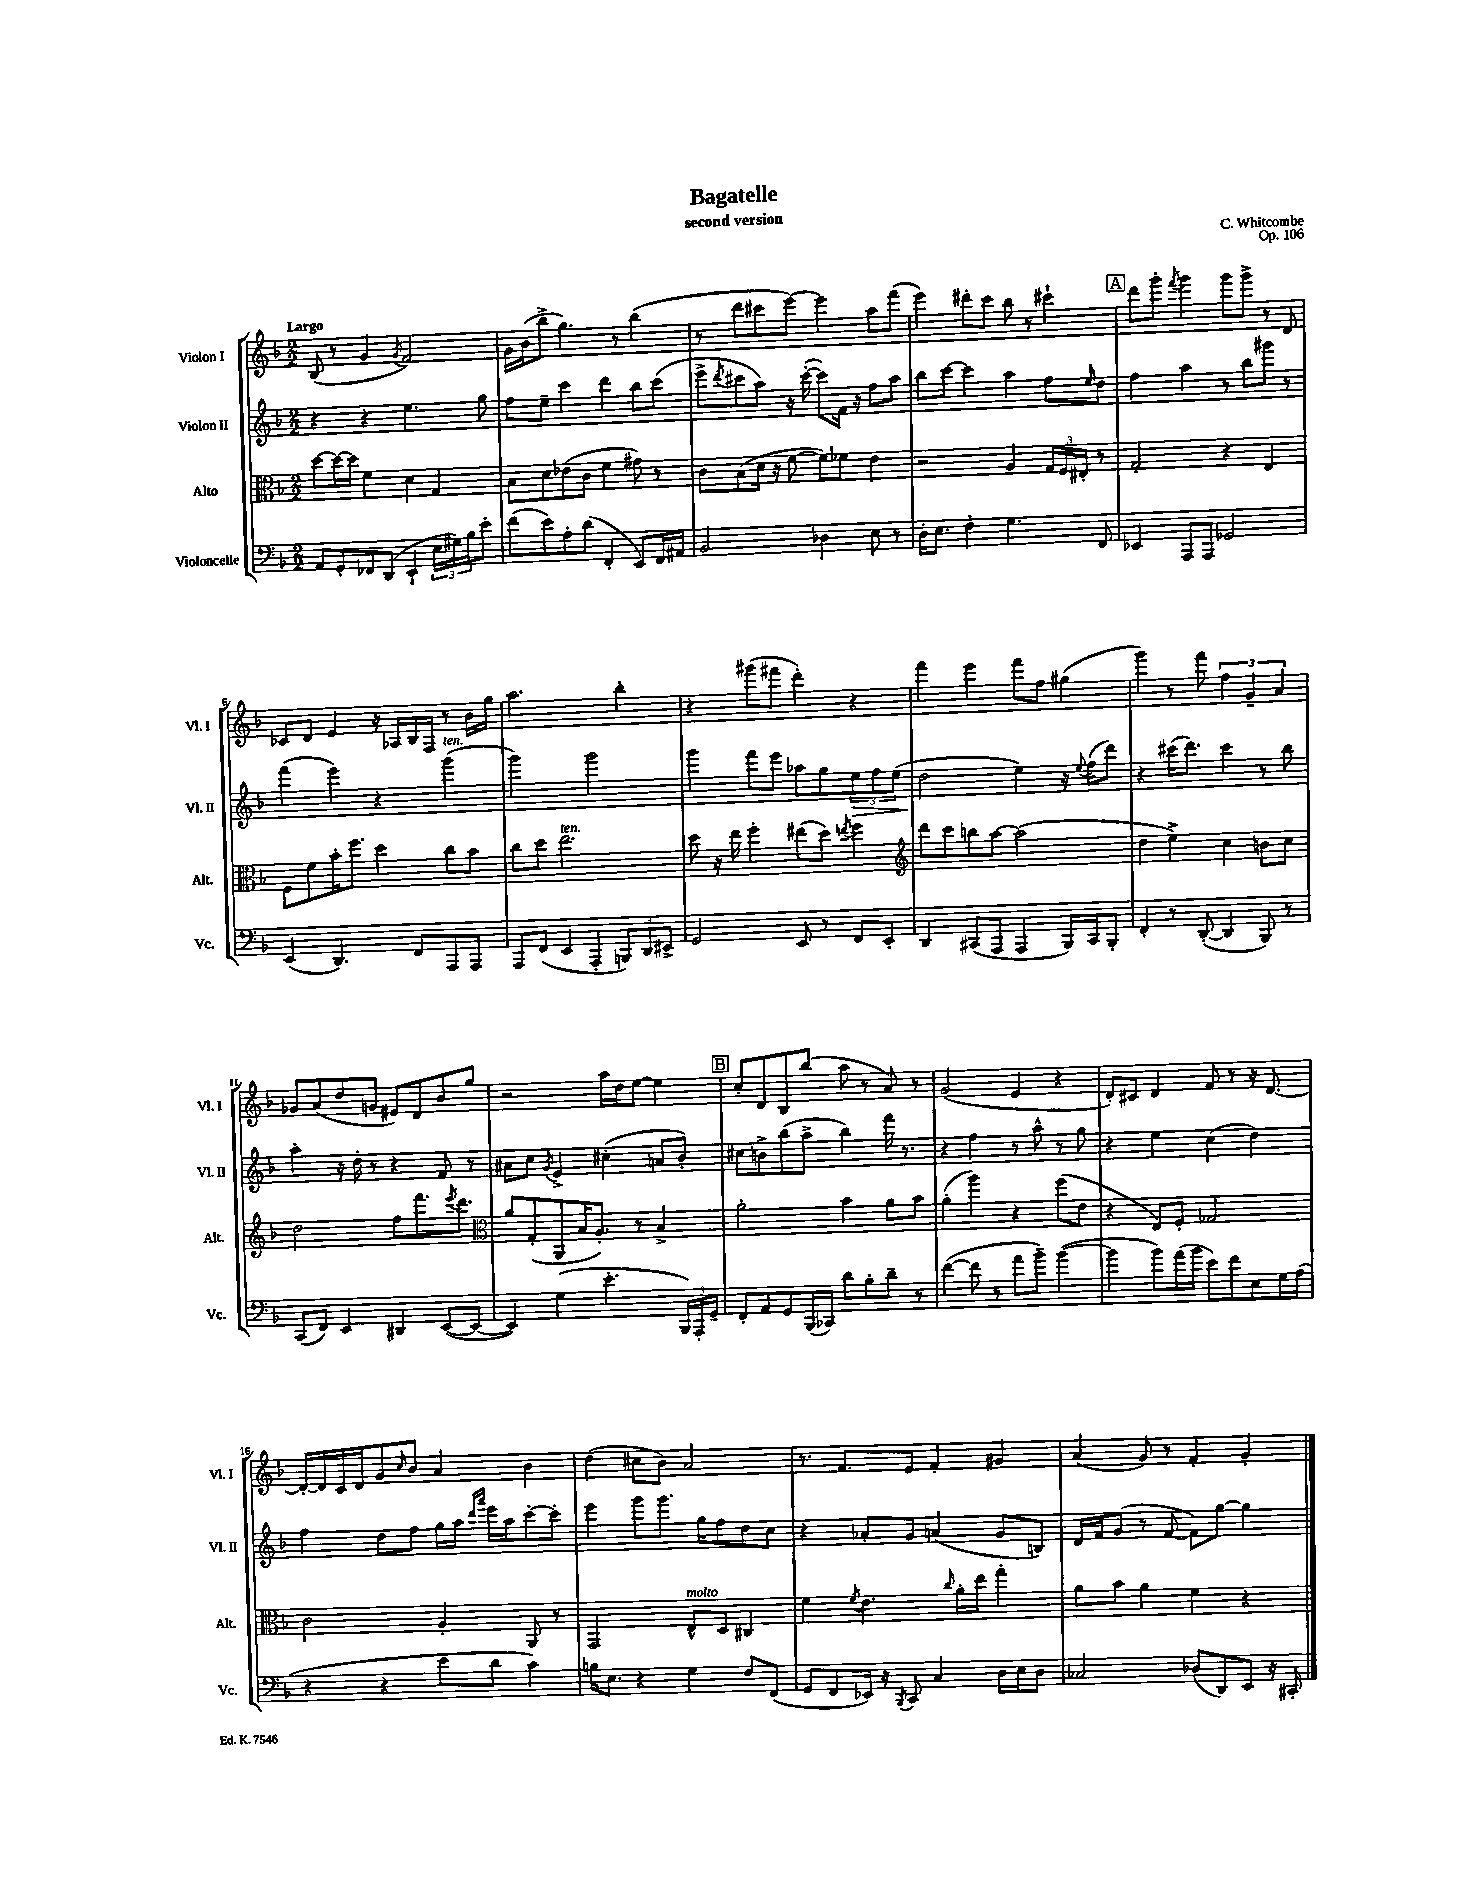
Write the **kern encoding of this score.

**kern	**kern	**kern	**dynam	**kern
*part4	*part3	*part2	*part2	*part1
*staff4	*staff3	*staff2	*staff2	*staff1
*I"Violoncelle	*I"Alto	*I"Violon II	*	*I"Violon I
*I'Vc.	*I'Alt.	*I'Vl. II	*	*I'Vl. I
*clefF4	*clefC3	*clefG2	*	*clefG2
*k[b-]	*k[b-]	*k[b-]	*	*k[b-]
*M2/2	*M2/2	*M2/2	*	*M2/2
=1	=1	=1	=1	=1
!	!	!	!	!LO:TX:a:B:t=Largo
8AA/L	[8dd\L	4r	.	(8B-/
8GG'/	16dd\L_	.	.	8r
.	16dd\JJ]	.	.	.
8FF-X/	4f\	4r	.	4g/
(8DD/J	.	.	.	.
.	.	.	.	8qg/
4EE`/	4d\	4.ee\	.	2f/)
24E\LL	4G/	.	.	.
24G#X\)	.	.	.	.
24B-\J	.	.	.	.
8e'\J	.	8gg\	.	.
=2	=2	=2	=2	=2
(8f\L	8B-\L	8ff\L	.	16g\LL
.	.	.	.	(16b-\J
8e\)	8d\	8ee~\J	.	8bb-^\J
8A'\	(8e-X\	4ccc\	.	4.gg\)
(8d\J	8c\J	.	.	.
4FF'/	4f\	4ddd\	.	.
.	.	.	.	8r
8EE/L)	8g#X\)	8bb-\L	.	(4bb-\
16FF/L	8r	(8ccc\J	.	.
16AA#X/JJ	.	.	.	.
=3	=3	=3	=3	=3
2BB-/	8c\L	8eee^\L	.	8r
.	.	8qddd/	.	.
.	(8B-\	8ccc#X\	.	8ddd\L
.	16d\Jk	8aa\J)	.	8ccc#X\
.	16r	.	.	.
.	[8f\	16r	.	[8eee\J)
.	.	([16ccc#'\	.	.
4D-X\	8f\L])	8ccc#\L])	.	4eee\]
.	8f-X\J	16f\Jk	.	.
.	.	16r	.	.
8E\	4e\	8ff\L	.	8aa\L
8r	.	8aa\J	.	(8fff\J
=4	=4	=4	=4	=4
16D'\KL	2r	8bb-\L	.	4eee\)
8.E\J	.	.	.	.
.	.	[8ccc\J	.	.
4F'\	.	4ccc\]	.	8ddd#X'\L
.	.	.	.	8ccc\J
4.G\	4A/	4aa\	.	8bb-\
.	.	.	.	8r
.	24G/LL	8ff\L	.	4ccc#X`\
.	24F/	.	.	.
.	24E#X'/JJ	.	.	.
.	.	16qqee/	.	.
8FF/	8r	8dd\J	.	.
!!LO:REH:place=s1:t=A
=5	=5	=5	=5	=5
4EE-X/	2G'/	4ff\	.	8ddd\L
.	.	.	.	8ggg'\J
.	.	.	.	8qfff/
8AAA/L	.	4aa\	.	4ggg\
8AAA/J	.	.	.	.
2GG-X/	4r	8r	.	8ggg\L
.	.	8bb-\L	.	8ggg^\J
.	4E/	8ggg#X\J	.	8r
.	.	8r	.	8d/
!!LO:LB:g=z
=6	=6	=6	=6	=6
(4EE/	8F\L	(4fff\	.	8c-X/L
.	8f\	.	.	8d/J
4.DD/)	16b-'\K	4eee\)	.	4e/
.	8.ff\J	.	.	.
.	4dd\	4r	.	16r
.	.	.	.	16A-X/LL
8FF/L	.	.	.	16B-/
.	.	.	.	16F/JJ
!	!	!LO:TX:a:i:t=ten.	!	!
8AAA/	8cc\L	(4ggg\	.	8r
8AAA/J	8b-\J	.	.	16b-\LL
.	.	.	.	16gg\JJ
=7	=7	=7	=7	=7
8AAA/L	8cc\L	2ggg\)	.	2.aa\
(8FF/J	8dd\J	.	.	.
!	!LO:TX:a:i:t=ten.	!	!	!
4EE/	2.ee\	.	.	.
4AAA'/	.	2ggg\	.	.
12BBBn/L)	.	.	.	4bb-'\
12DD/	.	.	.	.
12EE#X^/J	.	.	.	.
=8	=8	=8	=8	=8
2GG/	8dd\	4ggg\	.	4r
.	16r	.	.	.
.	16ee\	.	.	.
.	4ff'\	8fff\L	.	(8ggg#X\L
.	.	8eee\J	.	8fff#X\J
8EE/	(8ee#X\L	8aa-X\L	.	4ddd'\)
8r	8dd\J)	8gg\	.	.
.	8qeen/	.	.	.
!	!	!	!LO:HP:b	!
8FF/L	4ff\	12ee\	>	4r
.	.	12ff\	.	.
8EE'/J	.	.	.	.
.	.	(12ee\J	.	.
=9	=9	=9	=9	=9
*	*clefG2	*	*	*
4DD/	8ddd\L	2dd\	.	4fff\
.	8ccc\	.	.	.
(8CC#X/L	8bbn\	.	.	4eee\
8AAA/J	[8aa\J	.	.	.
4AAA/	(2aa\]	4ee\)	]	8fff\L
.	.	.	.	8ff\J
16BBB-/LL)	.	16r	.	(4gg#X\
.	.	8qqee/	.	.
16CC#/J	.	(16ff\KL	.	.
8BBB-'/J	.	8ddd\J)	.	.
=10	=10	=10	=10	=10
4FF'/	4dd\	4r	.	4ggg\)
8r	4ee^\)	(16ccc#X\KL	.	8r
.	.	8.ddd\J)	.	.
([8DD'/	.	.	.	8fff\
4DD/]	4cc\	4ccc#\	.	6ff\
.	.	.	.	6g~/
8BBB-/)	8bn\L	8r	.	.
.	.	.	.	6a/
8r	8cc\J	8bb-\	.	.
!!LO:LB:g=z
=11	=11	=11	=11	=11
(8CC/L	2dd\	4aa'\	.	8g-X/L
8FF/J)	.	.	.	(8a/
4EE/	.	16r	.	8dd/
.	.	16dd'\	.	.
.	.	8r	.	8gn/J
4DD#X/	8ff\L	4r	.	8e#X/L)
.	8.fff\	.	.	8d/
([8EE/L	.	8f/	.	8b-/
.	8qeee/	.	.	.
.	8.ddd\J	.	.	.
8EE/J_	.	8r	.	8gg/J
=12	=12	=12	=12	=12
*	*clefC3	*	*	*
4EE/])	8a/L	8a#X\L	.	2r
.	(8G'/	8cc\J	.	.
.	.	8qg/	.	.
(4G\	8AA/	4e^/	.	.
.	16B-/K	.	.	.
.	8.A'/J)	.	.	.
4.e'\	.	(4cc#X'\	.	16aa\LL
.	.	.	.	16dd\J
.	8r	.	.	[8ee\J
.	4B-^/	8an/L	.	4ee\]
24BBB-/LL)	.	8b-'/J)	.	.
24AAA'/	.	.	.	.
24GG~/JJ	.	.	.	.
!!LO:REH:place=s1:t=B
=13	=13	=13	=13	=13
8FF'/L	2a'\	8cc#X\L	.	8cc'/L
8AA/	.	8bn^\	.	8d/
8GG/	.	(8bb-\	.	8B-/
(16BBB-/L	.	8aa^\J	.	(8bb-/J
16CC-X/JJ)	.	.	.	.
8d\L	4b-\	4bb-\)	.	8aa\
8B-'\	.	.	.	8r
8d~\J	8a\L	16fff\	.	8a/)
.	.	8.r	.	.
8r	8b-\J	.	.	8r
=14	=14	=14	=14	=14
([4f\	(4a'\	4r	.	(2g/
8f\]	4aa\)	4ff\	.	.
8r	.	.	.	.
8a\L	4r	8r	.	4e/
8b-~\J)	.	8aa^^\	.	.
([4b-\	(8ff\L	8r	.	4r
.	8e\J	8gg\	.	.
=15	=15	=15	=15	=15
4b-\]	4r	4r	.	8d'/L)
.	.	.	.	8c#X/J
8b-\L)	8E/L)	4ee\	.	4d/
(16a\L	8F'/J	.	.	.
16b-\JJ	.	.	.	.
8e\L)	2G-X/	(4cc\	.	8f/
8f\	.	.	.	8r
8E\	.	4dd\)	.	16r
.	.	.	.	[8.d/
16G\L	.	.	.	.
(16A\JJ	.	.	.	.
!!LO:LB:g=z
=16	=16	=16	=16	=16
4r	2c\	4ff\	.	16d'/LL_
.	.	.	.	16d/]
.	.	.	.	16c/
.	.	.	.	16d/J
4r	.	8dd\L	.	8g/
.	.	.	.	16qqcc/
.	.	8ff\J	.	8b-/J
8e\L	4A'/	16gg\LL	.	4a/
.	.	16aa\JJ	.	.
.	.	16qqddd/LL	.	.
.	.	16qqaaa/JJ	.	.
8d\J	.	16eee\LL	.	.
.	.	16aa\J	.	.
4c\)	8AA/	[8ccc'\	.	4b-\
.	8r	8ccc'\J]	.	.
=17	=17	=17	=17	=17
16Bn\KL	2GG/	4eee\	.	(4dd\
8.E\J	.	.	.	.
4r	.	8ggg\L	.	8cc#X\L
.	.	8.ggg\J	.	8b-\J)
!	!LO:TX:a:i:t=molto	!	!	!
4G\	8E^^/L	.	.	2a/
.	.	16gg\KL	.	.
.	8D/J	8ff\	.	.
8F/L	4C#X/	8dd\	.	.
(8FF/J	.	8cc\J	.	.
=18	=18	=18	=18	=18
8GG/L	4f\	4r	.	8.r
8FF/	.	.	.	.
.	.	.	.	8.f/L
.	8qf/	.	.	.
16EE-X/Jk)	4.e\	8a-X'/L	.	.
16r	.	.	.	.
8qBBB-/	.	.	.	.
8CC/	.	8g/J	.	8e/J
4C/	.	(4an/	.	4f'/
.	16qqcc/	.	.	.
.	16a'\LL	.	.	.
.	16ee\JJ	.	.	.
16D\LL	4gg'\	8g/L	.	4g#X/
16E\J	.	.	.	.
8D\J	.	8Bn/J)	.	.
=19	=19	=19	=19	=19
2C-X/	8a\L	16d/LL	.	(4a/
.	.	16f/J	.	.
.	8b-\J	(8g/J	.	.
.	4a\	8r	.	8g/)
.	.	[8f/	.	8r
(8D-X/L	4f\	8f\L])	.	4f'/
8DD/)	.	[8gg\J	.	.
8EE/J	4r	4gg\]	.	4g'/
16r	.	.	.	.
16CC#X'/	.	.	.	.
==	==	==	==	==
*-	*-	*-	*-	*-
